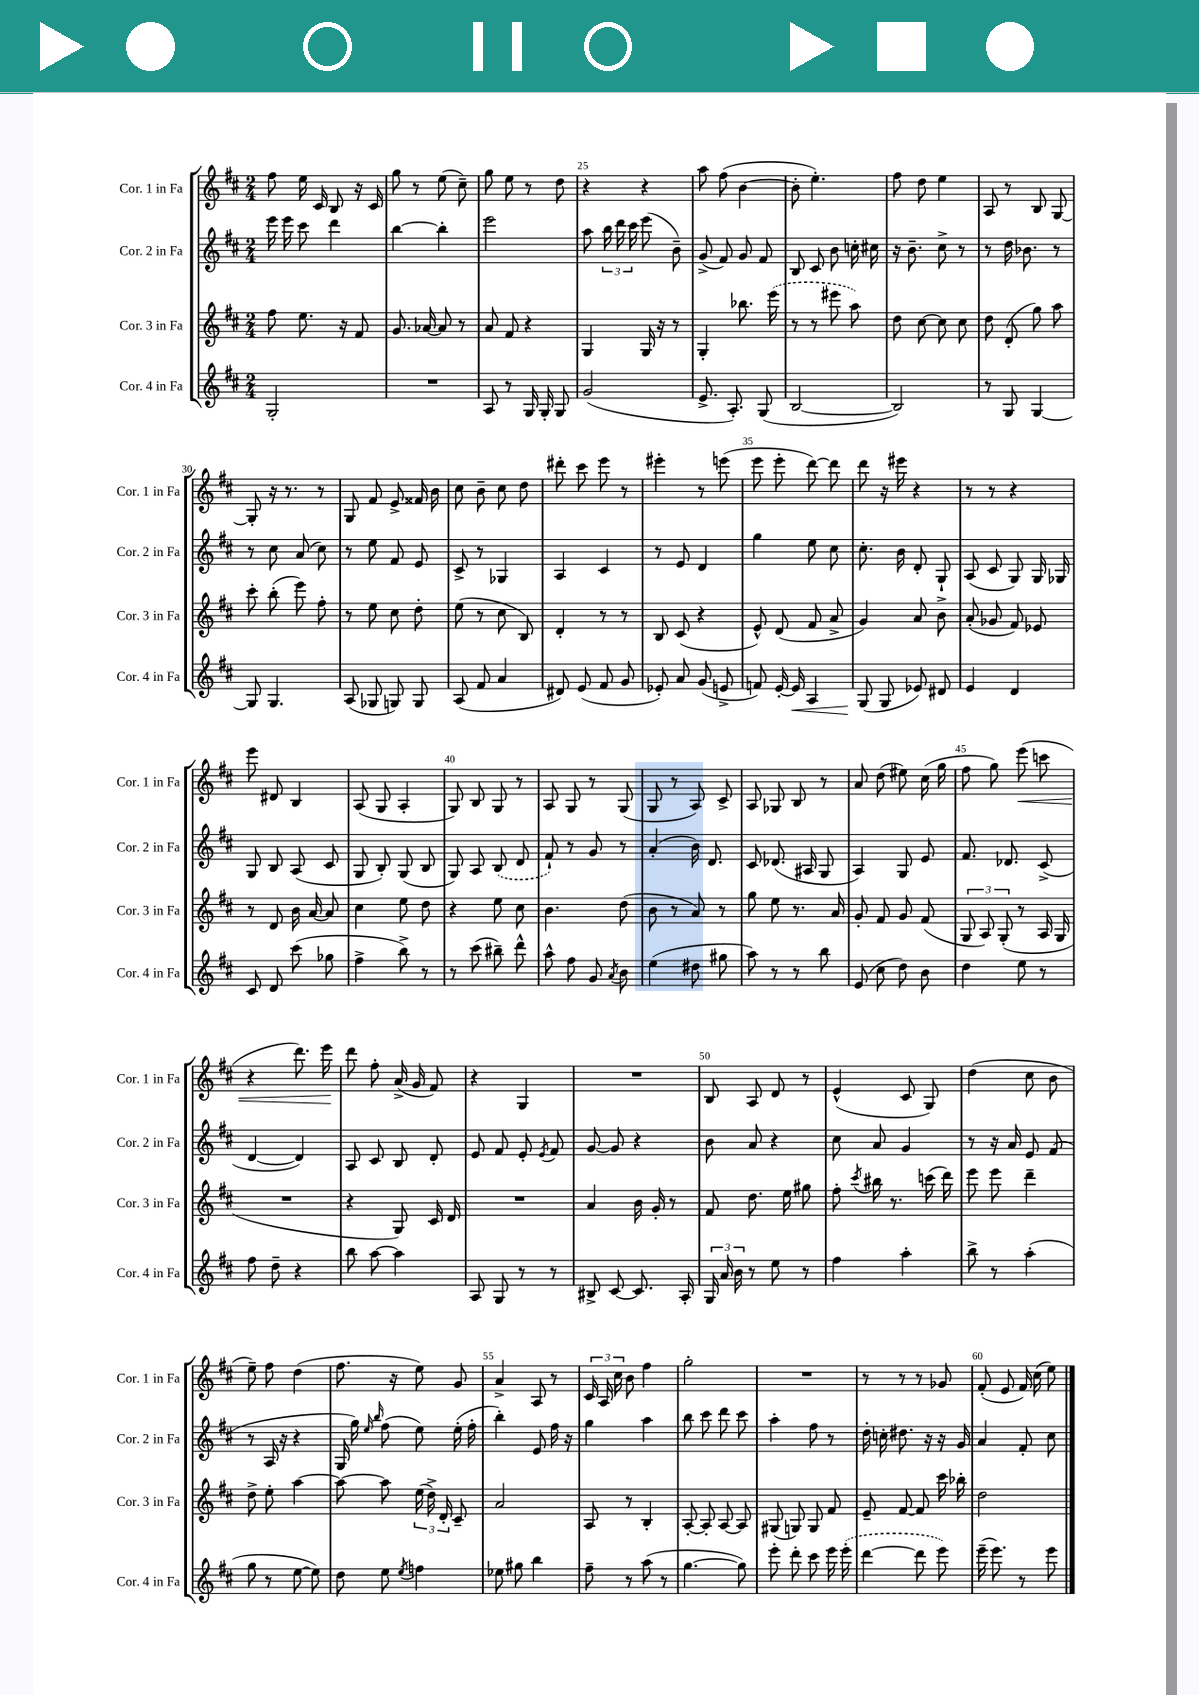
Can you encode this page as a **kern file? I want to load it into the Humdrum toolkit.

**kern	**kern	**kern	**kern
*staff4	*staff3	*staff2	*staff1
*clefG2	*clefG2	*clefG2	*clefG2
*k[f#c#]	*k[f#c#]	*k[f#c#]	*k[f#c#]
*M2/4	*M2/4	*M2/4	*M2/4
2G'	8ff#	16eee	8ff#
.	.	16eee	.
.	8.ee	8ccc#	16ee
.	.	.	16c#
.	.	4ddd	8B
.	16r	.	.
.	8f#	.	16r
.	.	.	16c#
=	=	=	=
2r	8.g	[4bb	8gg
.	.	.	8r
.	[16a-	.	.
.	8a-]	4bb']	(8ee
.	8r	.	8cc#~)
=	=	=	=
8A	8a	2eee	8gg
8r	8f#	.	8ee
16G	4r	.	8r
16G'	.	.	.
8G	.	.	8dd
=	=	=	=
(2g	4G	8aa	4r
.	.	24bb	.
.	.	24ddd	.
.	.	24ccc#	.
.	16G	(8eee	4r
.	16r	.	.
.	8r	8b~)	.
=	=	=	=
8.e^	4G'	(8g^	8aa
.	.	8f#)	(8ff#
8.A')	.	.	.
.	8.bb-	8g	[4b
(8G	.	8f#	.
.	(16eee	.	.
=	=	=	=
[2B	8r	8B	8b']
.	8r	8c#	4.ee')
.	8eee#	8b	.
.	8aa)	16cc'	.
.	.	16cc#	.
=	=	=	=
2B])	8dd	16r	8ff#
.	.	8.b~	.
.	[8cc#	.	8dd
.	8cc#]	8cc#^	4ee
.	8cc#	8r	.
=	=	=	=
8r	8dd	8r	8A
8G	(8d'	16dd	8r
.	.	8.b-	.
[4G	8gg)	.	8B
.	8aa	8r	[8G
=	=	=	=
8G]	8ccc#'	8r	8G']
4.G	(8bb'	8cc#	16r
.	.	.	8.r
.	8eee)	(8a	.
.	8ff#'	8cc#)	8r
=	=	=	=
(8A	8r	8r	8G
8G-	8ee	8ee	8f#
8G)	8cc#	8f#	8e^
8G	8dd'	8e	16f##
.	.	.	16b
=	=	=	=
(8A	(8ee	8c#^	8cc#
8f#	8r	8r	8b~
4a	8cc#	4G-	8cc#
.	8B)	.	8dd
=	=	=	=
8d#)	4d'	4A	8ddd#'
(8e	.	.	8ccc#
8f#	8r	4c#	8eee
8g	8r	.	8r
=	=	=	=
8e-')	8B	8r	4eee#'
8a	(8c#	8e	.
(8g	4r	4d	8r
8e^	.	.	(8eee
=	=	=	=
8f)	8e^^)	4gg	8eee
[16e'	(8d	.	8eee'
16e]	.	.	.
4A	8f#	8ee	[8ddd)
.	8a^	8cc#	8ddd]
=	=	=	=
(8G	4g)	8.cc#'	8ddd
8G	.	.	16r
.	.	16b	16eee#
8e-)	8a	8d'	4r
8d#	8b^	8G`	.
=	=	=	=
4e	(8a'	(8A	8r
.	8g-	8c#	8r
4d	8f#)	8G)	4r
.	8e-	16G	.
.	.	16G-	.
=	=	=	=
8c#	8r	8G	8eee
8d	8d	8B	8d#
(8ccc#	16b	(8A	4B
.	[16a	.	.
8gg-	8a]	8c#	.
=	=	=	=
4ff#^	4cc#	8G	(8A
.	.	8B')	8G
8bb^)	8ee	(8G	4A'
8r	8dd	8B	.
=	=	=	=
8r	4r	8G)	8G)
(8ccc#	.	8A	8B
8bb#~)	8ee	(8B	8G
8ddd^^	8cc#	8d	8r
=	=	=	=
8aa^^	4.b	8f#`)	8A
8ff#	.	8r	8G
8g	.	8g	8r
8qa	.	.	.
8b	(8dd	8r	(8G
=	=	=	=
(4ee	8b	(4a'	8G
.	8r	.	8r
8dd#	8a)	16b)	8A)
.	.	8.d	.
8gg#	8r	.	8c#^
=	=	=	=
8aa)	8gg	8c#	8A
8r	8ee	(8.d-	8G-
8r	8.r	.	8B
.	.	16A#	.
8bb	.	8G	8r
.	16a	.	.
=	=	=	=
(8e	8g'	4A)	8a
8cc#	8f#	.	(8dd
8dd)	8g	8G	8ee#)
8b	(8f#	8e	(16cc#
.	.	.	16gg
=	=	=	=
4dd	12G	8.f#	8ff#
.	12A)	.	.
.	.	.	8gg)
.	(12G'	.	.
.	.	8.d-	.
8ee	8r	.	(8eee
8r	16A	(8c#^	8ccc
.	16G	.	.
=	=	=	=
8ff#	2r	[4d	4r
8dd~	.	.	.
4r	.	4d])	8.ddd)
.	.	.	16eee
=	=	=	=
8bb	4r	8A	8ddd
[8aa	.	8c#	8ff#'
4aa]	8G)	8B	(16a^
.	.	.	16g
.	16c#	8d'	8f#)
.	16d	.	.
=	=	=	=
8A	2r	8e	4r
8G	.	8f#	.
8r	.	8e'	4G
.	.	8qe	.
8r	.	8f#	.
=	=	=	=
8B#^	4a	[8g	2r
[8c#	.	8g]	.
8.c#]	16b	4r	.
.	16g'	.	.
.	8r	.	.
16A'	.	.	.
=	=	=	=
24G	8f#	8b	8B
24a	.	.	.
24b	.	.	.
8r	8.dd	8a	8A
8ee	.	4r	8d
.	16ee	.	.
8r	8gg#	.	8r
=	=	=	=
4ff#	8ff#'	8cc#	(4e^^
.	8qccc#	.	.
.	16bb#	8a	.
.	8.r	.	.
4aa'	.	4g	8c#
.	(16ccc	.	8G)
.	16ddd)	.	.
=	=	=	=
8bb^	8eee	8r	(4dd
8r	8eee	16r	.
.	.	16a	.
(4aa'	4ddd~	8e	8cc#
.	.	(8f#	8b
=	=	=	=
8gg	8dd^	8r	8ee~)
8r	8ee'	16A	8ff#
.	.	16r	.
[8ee	[4aa	4r	(4dd
8ee])	.	.	.
=	=	=	=
8dd	8aa_	16G	8.ff#
.	.	16gg)	.
.	.	16qqee	.
.	.	16qqbb	.
8ee	8aa]	(8ff#	.
.	.	.	16r
8qee	.	.	.
4ff	(24ee	8ee)	8ee)
.	24dd^)	.	.
.	24d'	.	.
.	8c#~	(16ee'	8g
.	.	16ff#'	.
=	=	=	=
8ee-	2a	4bb')	4a^
8gg#	.	.	.
4bb	.	8e	8A
.	.	16ff#	8r
.	.	16r	.
=	=	=	=
8ff#~	8A	4gg	24c#
.	.	.	24A
.	.	.	24cc#
8r	8r	.	8b
(8aa	4B'	4aa	4ff#
8r	.	.	.
=	=	=	=
[4.gg	[8A'	8bb	2gg'
.	8A']	8ccc#	.
.	[8A	8ddd	.
8gg])	8A]	8ccc#	.
=	=	=	=
8eee'	(8G#	4aa'	2r
8ddd'	8G)	.	.
8ccc#	8G	8ff#	.
16eee	8f#	8r	.
(16eee'	.	.	.
=	=	=	=
[4ddd	8e~	16dd'	8r
.	.	16cc'	.
.	[8f#	8.dd#	8r
8ddd]	8f#]	.	8r
.	.	16r	.
8eee)	16ccc#	16r	8g-
.	16bb-'	16g	.
=	=	=	=
(16eee~	2dd	4a	(8f#'
8.eee)	.	.	.
.	.	.	8e
8r	.	8f#'	16f#)
.	.	.	(16cc#
8eee	.	8cc#	8ee)
==	==	==	==
*-	*-	*-	*-
